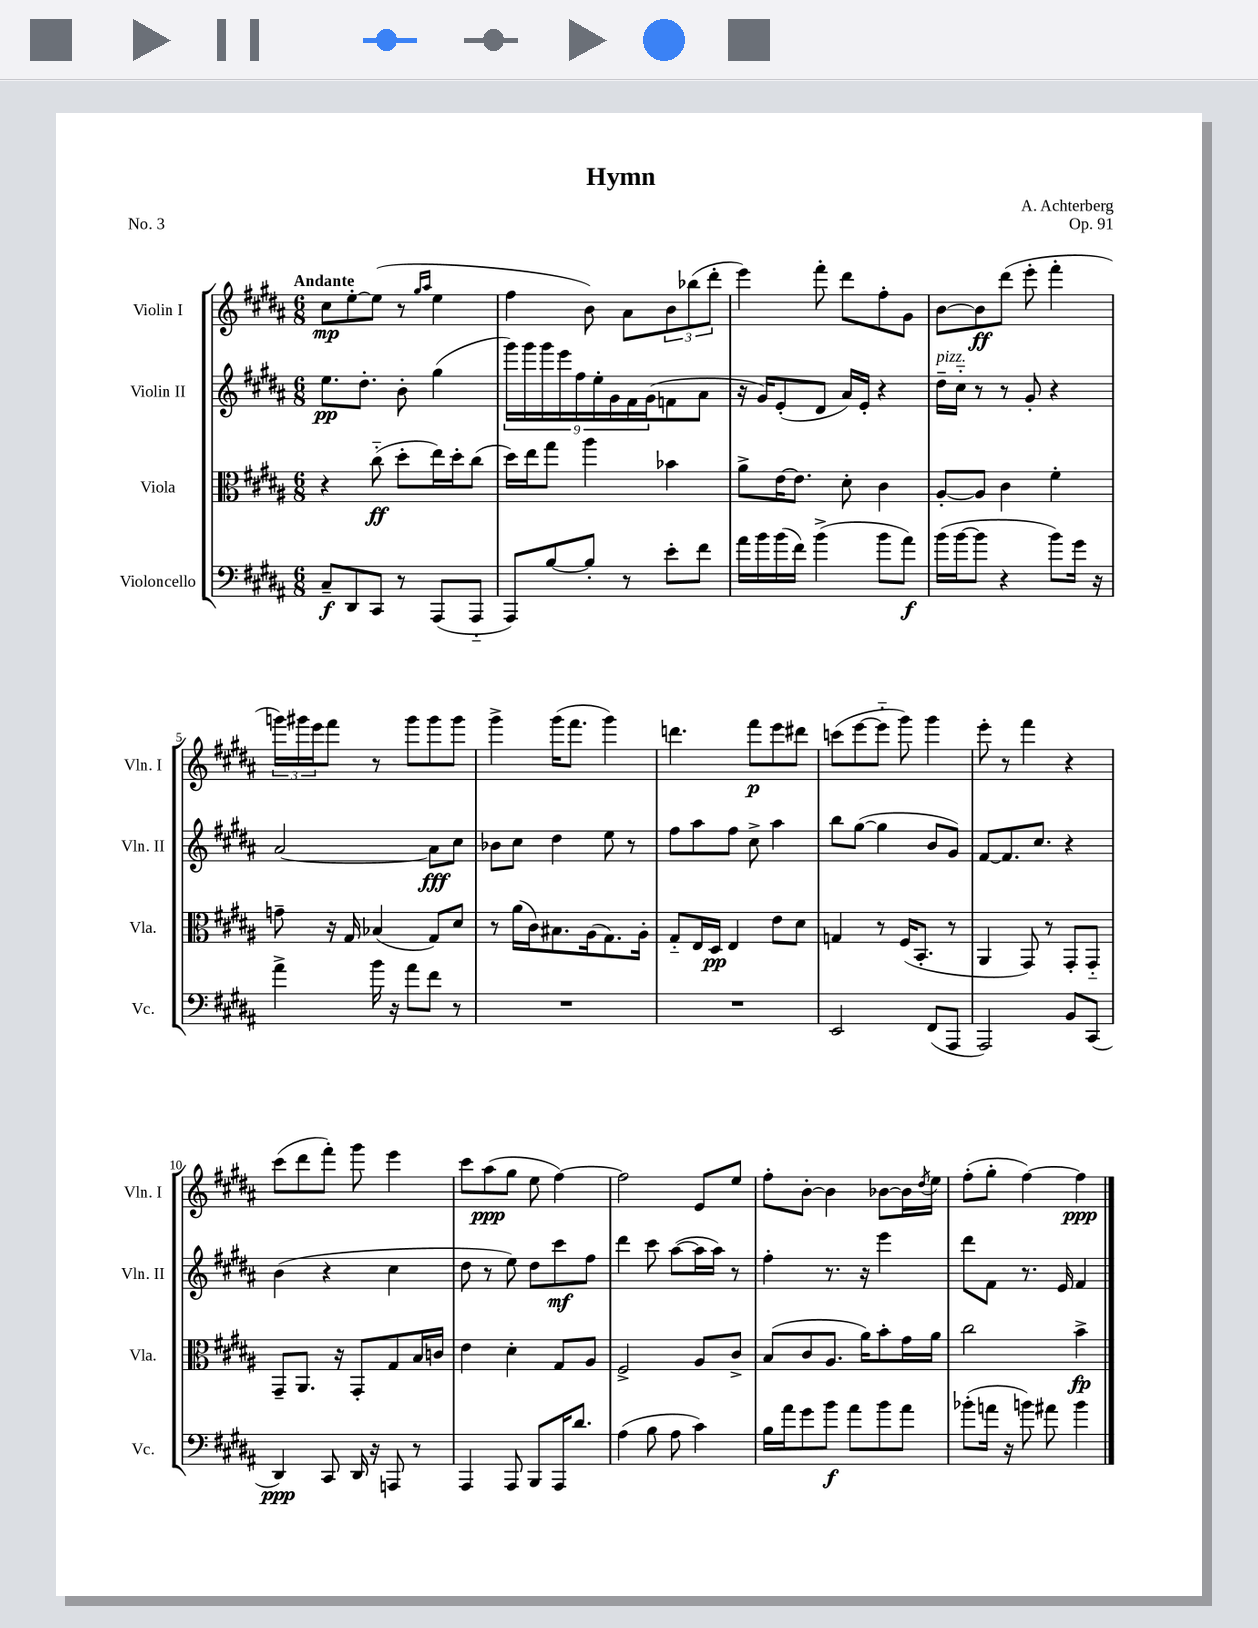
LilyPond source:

\header { title = "Hymn" composer = "A. Achterberg" opus = "Op. 91" piece = "No. 3" }
<<
\new StaffGroup <<
\new Staff = "s0" \with { instrumentName = "Violin I" shortInstrumentName = "Vln. I" } {
    \clef treble \key b \major \numericTimeSignature \time 6/8 \tempo "Andante"
    cis''8\mp e''8~-. e''8( r8 \grace { gis''16 ais''16 } e''4 |
    fis''4 b'8) ais'8 \tuplet 3/2 { b'8 bes''8( dis'''8-. } |
    e'''4) fis'''8-. dis'''8 fis''8-. gis'8 |
    b'8~ b'8\ff dis'''8( e'''8-. fis'''4-. |
    \tuplet 3/2 { g'''16) gis'''16 e'''16 } fis'''8 r8 gis'''8 gis'''8 gis'''8 |
    gis'''4-> gis'''16( fis'''8. gis'''4) |
    d'''4. fis'''8\p e'''8 dis'''8 |
    c'''8( e'''8~ e'''8-_ gis'''8) gis'''4 |
    e'''8-. r8 fis'''4 r4 |
    cis'''8( dis'''8 fis'''8-.) gis'''8 e'''4 |
    cis'''8 ais''8\ppp( gis''8 e''8 fis''4~) |
    fis''2 e'8 e''8 |
    fis''8-. b'8~-. b'4 bes'8~ bes'16 \acciaccatura { dis''8 } e''16 |
    fis''8-.( gis''8-. fis''4~) fis''4\ppp \bar "|." |
}
\new Staff = "s1" \with { instrumentName = "Violin II" shortInstrumentName = "Vln. II" } {
    \clef treble \key b \major \numericTimeSignature \time 6/8
    e''8.\pp dis''8.-. b'8-. gis''4( |
    \tuplet 9/8 { gis'''16) gis'''16 gis'''16 e'''16 fis''16 e''16-. gis'16 fis'16 gis'16( } f'8 ais'8 |
    r16 gis'16) e'8-.( dis'8 ais'16) e'16-. r4 |
    dis''16--^\markup { \italic "pizz." } cis''16-_ r8 r8 gis'8-. r4 |
    ais'2~ ais'8\fff cis''8 |
    bes'8 cis''8 dis''4 e''8 r8 |
    fis''8 ais''8 fis''8 cis''8-> ais''4 |
    b''8 gis''8~( gis''4 b'8 gis'8) |
    fis'8~ fis'8. cis''8. r4 |
    b'4( r4 cis''4 |
    dis''8 r8 e''8) dis''8 cis'''8\mf fis''8 |
    dis'''4 cis'''8 ais''8~( ais''16 ais''16) r8 |
    fis''4-. r8. r16 e'''4 |
    dis'''8 fis'8 r8. e'16 fis'4 \bar "|." |
}
\new Staff = "s2" \with { instrumentName = "Viola" shortInstrumentName = "Vla." } {
    \clef alto \key b \major \numericTimeSignature \time 6/8
    r4 cis''8-_\ff( dis''8-. e''16) dis''16-. cis''8( |
    dis''16) e''16 gis''8 ais''4 bes'4 |
    ais'8-> e'16~ e'8. dis'8-. cis'4 |
    ais8~-. ais8 cis'4 fis'4-. |
    g'8-- r16 gis16 bes4( gis8) dis'8 |
    r8 ais'16( cis'16) bis8. ais16( gis8.) ais16-. |
    gis8-_ e16 dis16\pp e4 e'8 dis'8 |
    g4 r8 fis16( b,8.-. r8 |
    ais,4 gis,8) r8 gis,8-. gis,8-_ |
    gis,8-- ais,8. r16 gis,8-. gis8 b16 c'16 |
    e'4 dis'4-. gis8 ais8 |
    fis2-> ais8 cis'8-> |
    b8( cis'8 ais8. ais'16) b'8-. gis'16 ais'16 |
    cis''2 b'4->\fp \bar "|." |
}
\new Staff = "s3" \with { instrumentName = "Violoncello" shortInstrumentName = "Vc." } {
    \clef bass \key b \major \numericTimeSignature \time 6/8
    cis8--\f dis,8 cis,8 r8 ais,,8( ais,,8-_ |
    ais,,8) b8~ b8-. r8 e'8-. fis'8 |
    ais'16 b'16 b'16( fis'16) b'4->( b'8 ais'8\f) |
    b'16( b'16~ b'8 r4 b'8) gis'16 r16 |
    ais'4-> b'16 r16 ais'8 fis'8 r8 |
    R2. |
    R2. |
    e,2 fis,8( ais,,8 |
    ais,,2) b,8 cis,8( |
    dis,4\ppp) cis,8 dis,16 r16 a,,8 r8 |
    ais,,4 ais,,8 b,,8 ais,,16 dis'8. |
    ais4( b8 ais8 cis'4) |
    b16 ais'16 gis'8 b'8\f ais'8 b'8 ais'8 |
    bes'8-.( a'16 r16 b'8) ais'8 b'4 \bar "|." |
}
>>
>>
